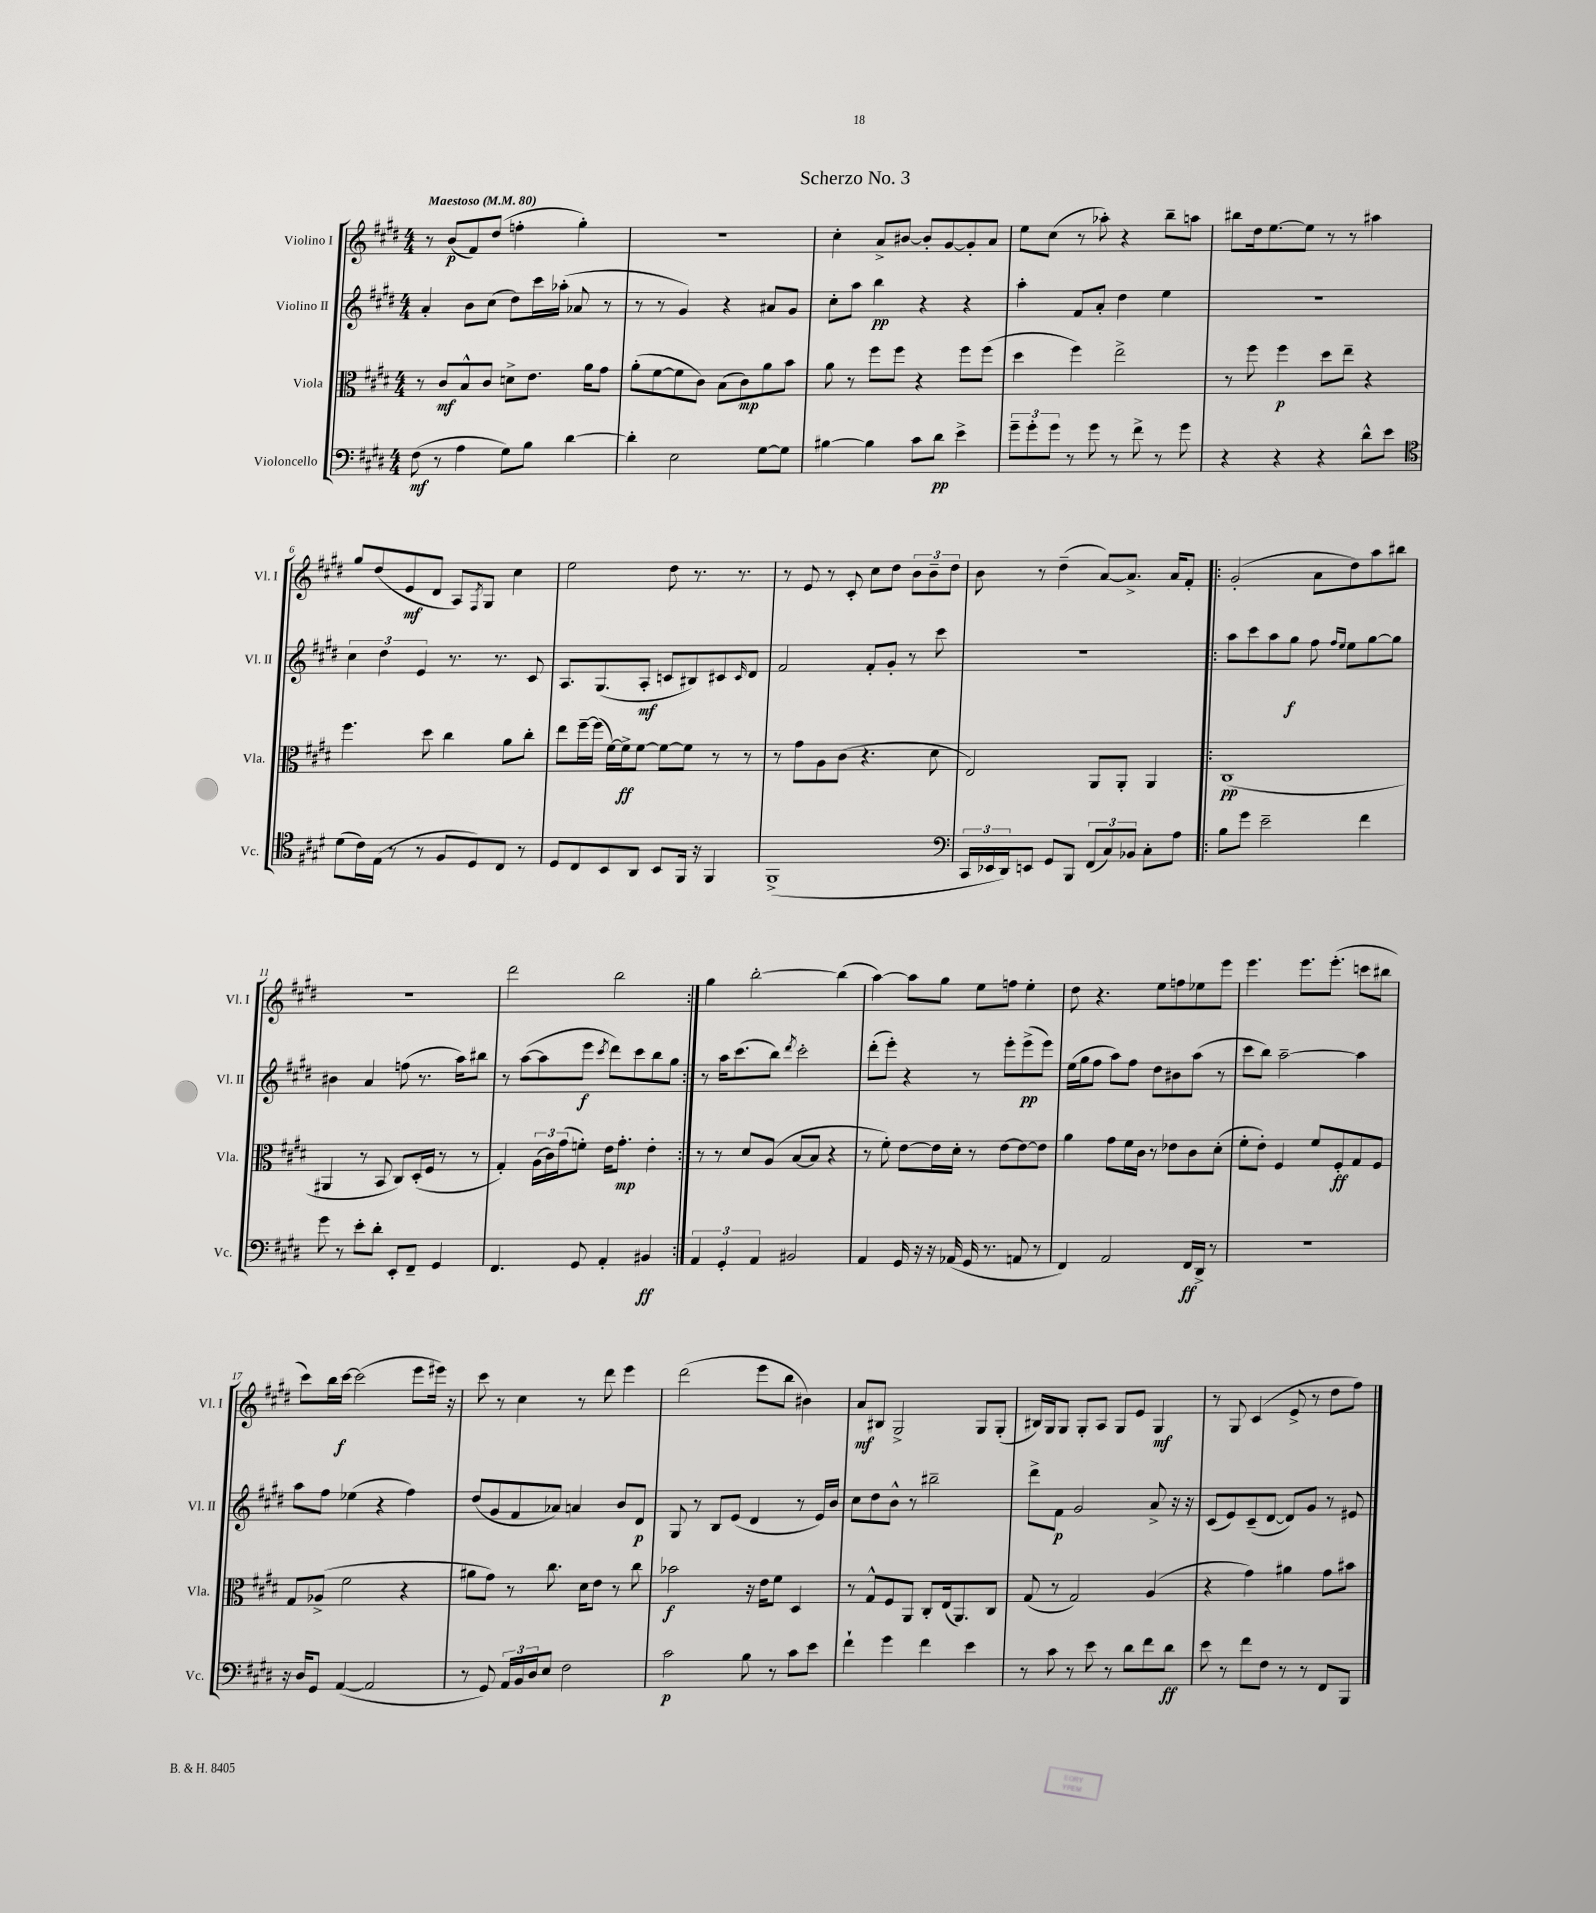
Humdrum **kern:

**kern	**dynam	**kern	**dynam	**kern	**dynam	**kern	**dynam
*part4	*part4	*part3	*part3	*part2	*part2	*part1	*part1
*staff4	*staff4	*staff3	*staff3	*staff2	*staff2	*staff1	*staff1
*I"Violoncello	*	*I"Viola	*	*I"Violino II	*	*I"Violino I	*
*I'Vc.	*	*I'Vla.	*	*I'Vl. II	*	*I'Vl. I	*
*clefF4	*	*clefC3	*	*clefG2	*	*clefG2	*
*k[f#c#g#d#]	*	*k[f#c#g#d#]	*	*k[f#c#g#d#]	*	*k[f#c#g#d#]	*
*M4/4	*	*M4/4	*	*M4/4	*	*M4/4	*
*MM80	*	*MM80	*	*MM80	*	*MM80	*
=1	=1	=1	=1	=1	=1	=1	=1
!	!	!	!	!	!	!LO:TX:a:B:t=Maestoso	!
(8F#\	mf	8r	.	4a'/	.	8r	.
8r	.	8c#/L	mf	.	.	(8b/L	p
4A\	.	8B^^/	.	8b\L	.	8f#/)	.
.	.	8c#/J	.	(8cc#\J	.	(8dd#/J	.
8G#\L)	.	8dn^\L	.	8dd#\L)	.	4ffn'\	.
8B\J	.	8.e\J	.	16ccc#\L	.	.	.
.	.	.	.	(16aa-X'\JJ	.	.	.
[4d#\	.	.	.	8a-X/	.	4gg#'\)	.
.	.	16a\KL	.	.	.	.	.
.	.	8g#\J	.	8r	.	.	.
=2	=2	=2	=2	=2	=2	=2	=2
4d#'\]	.	(8a'\L	.	8r	.	1r	.
.	.	[8f#\	.	8r	.	.	.
2E\	.	8f#\]	.	4g#/)	.	.	.
.	.	8c#\J)	.	.	.	.	.
.	.	(8B\L	.	4r	.	.	.
.	.	8c#\)	mp	.	.	.	.
[8G#\L	.	8a\	.	8a#X/L	.	.	.
8G#\J]	.	8b\J	.	8g#/J	.	.	.
=3	=3	=3	=3	=3	=3	=3	=3
[4B#X\	.	8a\	.	8cc#'\L	.	4cc#'\	.
.	.	8r	.	8aa\J	.	.	.
4B#\]	.	8ff#\L	.	4bb\	pp	8a^/L	.
.	.	8ff#\J	.	.	.	[8b#X/J	.
8c#\L	.	4r	.	4r	.	8b#'/L]	.
8d#\J	pp	.	.	.	.	[8g#/	.
4e^\	.	8ff#\L	.	4r	.	8g#'/]	.
.	.	(8ff#\J	.	.	.	8a/J	.
=4	=4	=4	=4	=4	=4	=4	=4
12g#~\L	.	4dd#\	.	4aa'\	.	8ee\L	.
12g#'\	.	.	.	.	.	.	.
.	.	.	.	.	.	(8cc#\J	.
12g#\J	.	.	.	.	.	.	.
8r	.	4ff#\)	.	8f#/L	.	8r	.
8g#\	.	.	.	8a'/J	.	8aa-X'\)	.
8r	.	2ee^\	.	4dd#\	.	4r	.
8f#^\	.	.	.	.	.	.	.
8r	.	.	.	4ee\	.	8bb~\L	.
8g#\	.	.	.	.	.	8aan\J	.
=5	=5	=5	=5	=5	=5	=5	=5
4r	.	8r	.	1r	.	8bb#X\L	.
.	.	8ff#\	.	.	.	16dd#\k	.
.	.	.	.	.	.	[8.ee\	.
4r	.	4ff#\	p	.	.	.	.
.	.	.	.	.	.	8ee\J]	.
4r	.	8dd#\L	.	.	.	8r	.
.	.	8ee~\J	.	.	.	8r	.
8d#^^\L	.	4r	.	.	.	4aa#X\	.
8e\J	.	.	.	.	.	.	.
!!LO:LB:g=z
=6	=6	=6	=6	=6	=6	=6	=6
*clefC4	*	*	*	*	*	*	*
(8d#\L	.	4.ff#\	.	6cc#\	.	8gg#/L	.
16c#\L)	.	.	.	.	.	(8dd#/	.
.	.	.	.	6dd#\	.	.	.
(16E\JJ	.	.	.	.	.	.	.
8r	.	.	.	.	.	8e/	mf
.	.	.	.	6e/	.	.	.
8r	.	8dd#\	.	.	.	8d#/J	.
8F#/L	.	4cc#\	.	8.r	.	8A/L)	.
.	.	.	.	.	.	8qF#/	.
8D#/)	.	.	.	.	.	8G#/J	.
.	.	.	.	8.r	.	.	.
8C#/J	.	8a\L	.	.	.	4cc#\	.
8r	.	8cc#'\J	.	8c#/	.	.	.
=7	=7	=7	=7	=7	=7	=7	=7
8D#/L	.	8ee\L	.	8.A/L	.	2ee\	.
8C#/	.	[16ff#~\L	.	.	.	.	.
.	.	(16ff#\JJ]	.	(8.G#/	.	.	.
8BB/	.	[16f#\LL)	.	.	.	.	.
.	.	16f#^\J]	ff	.	.	.	.
8AA/J	.	[8f#\J	.	8A'/J	mf	.	.
8BB/L	.	8f#\L_	.	8cn/L	.	8dd#\	.
16FF#/Jk	.	8f#\J]	.	8B#X/)	.	8.r	.
16r	.	.	.	.	.	.	.
4FF#/	.	8r	.	8c#X/	.	.	.
.	.	.	.	.	.	8.r	.
.	.	.	.	16qqc#/	.	.	.
.	.	8r	.	8d#/J	.	.	.
=8	=8	=8	=8	=8	=8	=8	=8
(1FF#^	.	8r	.	2f#/	.	8r	.
.	.	8g#\L	.	.	.	8e/	.
.	.	8A\	.	.	.	8r	.
.	.	(8c#\J	.	.	.	8c#'/	.
.	.	4.r	.	8f#'/L	.	8cc#\L	.
.	.	.	.	8g#'/J	.	8dd#\J	.
.	.	.	.	8r	.	12b\L	.
.	.	.	.	.	.	12b~\	.
.	.	8d#\	.	8ccc#\	.	.	.
.	.	.	.	.	.	12dd#\J	.
=9	=9	=9	=9	=9	=9	=9	=9
*clefF4	*	*	*	*	*	*	*
24CC#/LL	.	2E/)	.	1r	.	8b\	.
24EE-X/	.	.	.	.	.	.	.
24DD#/J)	.	.	.	.	.	.	.
8EEn/J	.	.	.	.	.	8r	.
8GG#/L	.	.	.	.	.	(4dd#~\	.
8BBB/J	.	.	.	.	.	.	.
(12FF#/L	.	8AA/L	.	.	.	[8a/L)	.
12C#/)	.	.	.	.	.	.	.
.	.	8AA'/J	.	.	.	8.a^/J]	.
12BB-X/J	.	.	.	.	.	.	.
8C#'\L	.	4AA/	.	.	.	.	.
.	.	.	.	.	.	16a/KL	.
8A\J	.	.	.	.	.	8f#'/J	.
=10!|:	=10!|:	=10!|:	=10!|:	=10!|:	=10!|:	=10!|:	=10!|:
8B\L	.	(1C#	pp	8aa\L	.	(2g#'/	.
8g#\J	.	.	.	8ccc#\	.	.	.
2e~\	.	.	.	8aa\	.	.	.
.	.	.	.	8gg#\J	f	.	.
.	.	.	.	8ff#\	.	8a\L	.
.	.	.	.	16qqff#/LL	.	.	.
.	.	.	.	16qqee/JJ	.	.	.
.	.	.	.	8ee\L	.	8dd#\)	.
4f#\	.	.	.	[8gg#\	.	8aa\	.
.	.	.	.	8gg#\J]	.	8bb#X\J	.
!!LO:LB:g=z
=11	=11	=11	=11	=11	=11	=11	=11
8g#\	.	4AA#X/	.	4b#X\	.	1r	.
8r	.	.	.	.	.	.	.
8e'\L	.	8r	.	4a/	.	.	.
8d#'\J	.	8BB/	.	.	.	.	.
8EE'/L	.	8C#/L)	.	(8ffn\	.	.	.
8FF#~/J	.	(16D#'/L	.	8.r	.	.	.
.	.	16F#/JJ	.	.	.	.	.
4GG#/	.	8r	.	.	.	.	.
.	.	.	.	16aa\KL)	.	.	.
.	.	8r	.	8bb#X\J	.	.	.
=12	=12	=12	=12	=12	=12	=12	=12
4.FF#/	.	4G#'/)	.	8r	.	2ddd#\	.
.	.	.	.	([8aa\L	.	.	.
.	.	(24A\LL	.	8aa\]	.	.	.
.	.	24c#\)	.	.	.	.	.
.	.	(24g#\J	.	.	.	.	.
8GG#/	.	8fn'\J)	.	8eee\J	f	.	.
.	.	.	.	8qccc#/	.	.	.
4AA'/	.	16e\KL	.	8ddd#\L)	.	2bb\	.
.	.	8.g#'\J	mp	.	.	.	.
.	.	.	.	8ccc#\	.	.	.
4BB#X/	ff	4e'\	.	8bb\	.	.	.
.	.	.	.	8gg#\J	.	.	.
=13:|!	=13:|!	=13:|!	=13:|!	=13:|!	=13:|!	=13:|!	=13:|!
6AA/	.	8r	.	8r	.	4gg#\	.
.	.	8r	.	16aa\KL	.	.	.
6GG#'/	.	.	.	.	.	.	.
.	.	.	.	(8.ccc#\	.	.	.
.	.	8d#/L	.	.	.	[2bb'\	.
6AA/	.	.	.	.	.	.	.
.	.	(8A/J	.	8bb\J)	.	.	.
.	.	.	.	8qddd#/	.	.	.
2BB#X/	.	[8B/L	.	2ccc#'\	.	.	.
.	.	8B/J]	.	.	.	.	.
.	.	4r	.	.	.	(4bb\]	.
=14	=14	=14	=14	=14	=14	=14	=14
4AA/	.	8r	.	(8ddd#'\L	.	[4aa\)	.
.	.	8f#'\)	.	8eee'\J)	.	.	.
16GG#/	.	[8e\L	.	4r	.	8aa\L]	.
16r	.	.	.	.	.	.	.
16r	.	16e\L]	.	.	.	8gg#\J	.
(16AA-X/	.	16d#'\JJ	.	.	.	.	.
16GG#/	.	8r	.	8r	.	8ee\L	.
8.r	.	.	.	.	.	.	.
.	.	[8e\L	.	8eee'\L	.	8ffn\J	.
8AAn/	.	8e\_	.	(8eee^\	pp	4ee'\	.
8r	.	8e\J]	.	8eee\J)	.	.	.
=15	=15	=15	=15	=15	=15	=15	=15
4FF#/)	.	4a\	.	(16ee\LL	.	8dd#\	.
.	.	.	.	16gg#\J	.	.	.
.	.	.	.	8ff#\J	.	4.r	.
2AA/	.	8g#\L	.	8aa\L)	.	.	.
.	.	16f#\L	.	8ff#\J	.	.	.
.	.	16c#\JJ	.	.	.	.	.
.	.	8r	.	8dd#\L	.	8ee\L	.
.	.	8e-X\L	.	8b#X\	.	8ffn\	.
16FF#/LL	ff	8c#\	.	(8aa\J	.	8ee-X\	.
16DD#^/JJ	.	.	.	.	.	.	.
8r	.	(8d#'\J	.	8r	.	8eee\J	.
=16	=16	=16	=16	=16	=16	=16	=16
1r	.	8f#'\L	.	8ccc#\L	.	4.eee\	.
.	.	8e'\J)	.	8bb\J)	.	.	.
.	.	4F#/	.	[2aa~\	.	.	.
.	.	.	.	.	.	8.eee\L	.
.	.	8f#/L	.	.	.	.	.
.	.	.	.	.	.	(8.eee'\J	.
.	.	8F#'/	ff	.	.	.	.
.	.	8G#/	.	4aa\]	.	8cccn\L	.
.	.	8F#/J	.	.	.	8bb#X\J	.
!!LO:LB:g=z
=17	=17	=17	=17	=17	=17	=17	=17
16r	.	8G#/L	.	8aa\L	.	8ccc#\L)	.
16D#/KL	.	.	.	.	.	.	.
8GG#/J	.	(8A-X^/J	.	8ff#\J	.	16bb\L	.
.	.	.	.	.	.	[16ccc#\JJ	f
([4AA/	.	2f#\	.	(4ee-X\	.	(2ccc#\]	.
2AA/]	.	.	.	4r	.	.	.
.	.	4r	.	4ff#\)	.	8eee\L	.
.	.	.	.	.	.	16eee#X\Jk)	.
.	.	.	.	.	.	16r	.
=18	=18	=18	=18	=18	=18	=18	=18
8r	.	8a#X\L	.	(8dd#/L	.	8ccc#\	.
8GG#/)	.	8g#\J)	.	8g#/	.	8r	.
24AA/LL	.	8r	.	8f#/	.	4cc#\	.
24BB/	.	.	.	.	.	.	.
24D#/J	.	.	.	.	.	.	.
8E/J	.	8.cc#\	.	8a-X/J)	.	.	.
2F#\	.	.	.	4an/	.	8r	.
.	.	16d#\KL	.	.	.	.	.
.	.	8e\J	.	.	.	8ddd#\	.
.	.	8r	.	8b/L	.	4eee\	.
.	.	8cc#\	.	8d#/J	p	.	.
=19	=19	=19	=19	=19	=19	=19	=19
2c#\	p	2b-X\	f	8G#/	.	(2ddd#\	.
.	.	.	.	8r	.	.	.
.	.	.	.	8B/L	.	.	.
.	.	.	.	(8e/J	.	.	.
8B\	.	16r	.	4d#/	.	8eee\L	.
.	.	16e\KL	.	.	.	.	.
8r	.	8f#\J	.	.	.	8bb\J	.
8c#\L	.	4D#/	.	8r	.	4b#X\)	.
8e\J	.	.	.	16e/LL)	.	.	.
.	.	.	.	16b/JJ	.	.	.
=20	=20	=20	=20	=20	=20	=20	=20
4f#`\	.	8r	.	8cc#\L	.	8a/L	mf
.	.	8G#^^/L	.	8dd#\	.	8B#X/J	.
4g#\	.	8F#/	.	8b^^\J	.	2G#^/	.
.	.	8AA/J	.	8r	.	.	.
4f#\	.	8C#'/L	.	2bb#X~\	.	.	.
.	.	(16E/k	.	.	.	.	.
.	.	8.AA/)	.	.	.	.	.
4e\	.	.	.	.	.	8G#/L	.
.	.	8C#/J	.	.	.	(8G#'/J	.
=21	=21	=21	=21	=21	=21	=21	=21
8r	.	(8G#/	.	8ddd#^\L	.	16B#X/LL)	.
.	.	.	.	.	.	16G#/J	.
8c#\	.	8r	.	8f#\J	p	8G#/J	.
8r	.	2G#/)	.	2g#/	.	8G#'/L	.
8e\	.	.	.	.	.	8A/J	.
8r	.	.	.	.	.	8G#/L	.
8d#\L	.	.	.	.	.	8e/J	.
8f#\	.	(4A/	.	8a^/	.	4G#/	mf
8d#\J	ff	.	.	16r	.	.	.
.	.	.	.	16r	.	.	.
=22	=22	=22	=22	=22	=22	=22	=22
8e\	.	4r	.	(8c#/L	.	8r	.
8r	.	.	.	8e/)	.	8G#/	.
8f#\L	.	4g#\)	.	(8c#~/	.	(4c#/	.
8F#\J	.	.	.	[8d#/J	.	.	.
8r	.	4a#X\	.	8d#/L])	.	8e^/	.
8r	.	.	.	8g#/J	.	8r	.
8FF#/L	.	8g#\L	.	8r	.	8dd#\L	.
8BBB/J	.	8b#X\J	.	8e#X/	.	8ff#\J)	.
==	==	==	==	==	==	==	==
*-	*-	*-	*-	*-	*-	*-	*-
